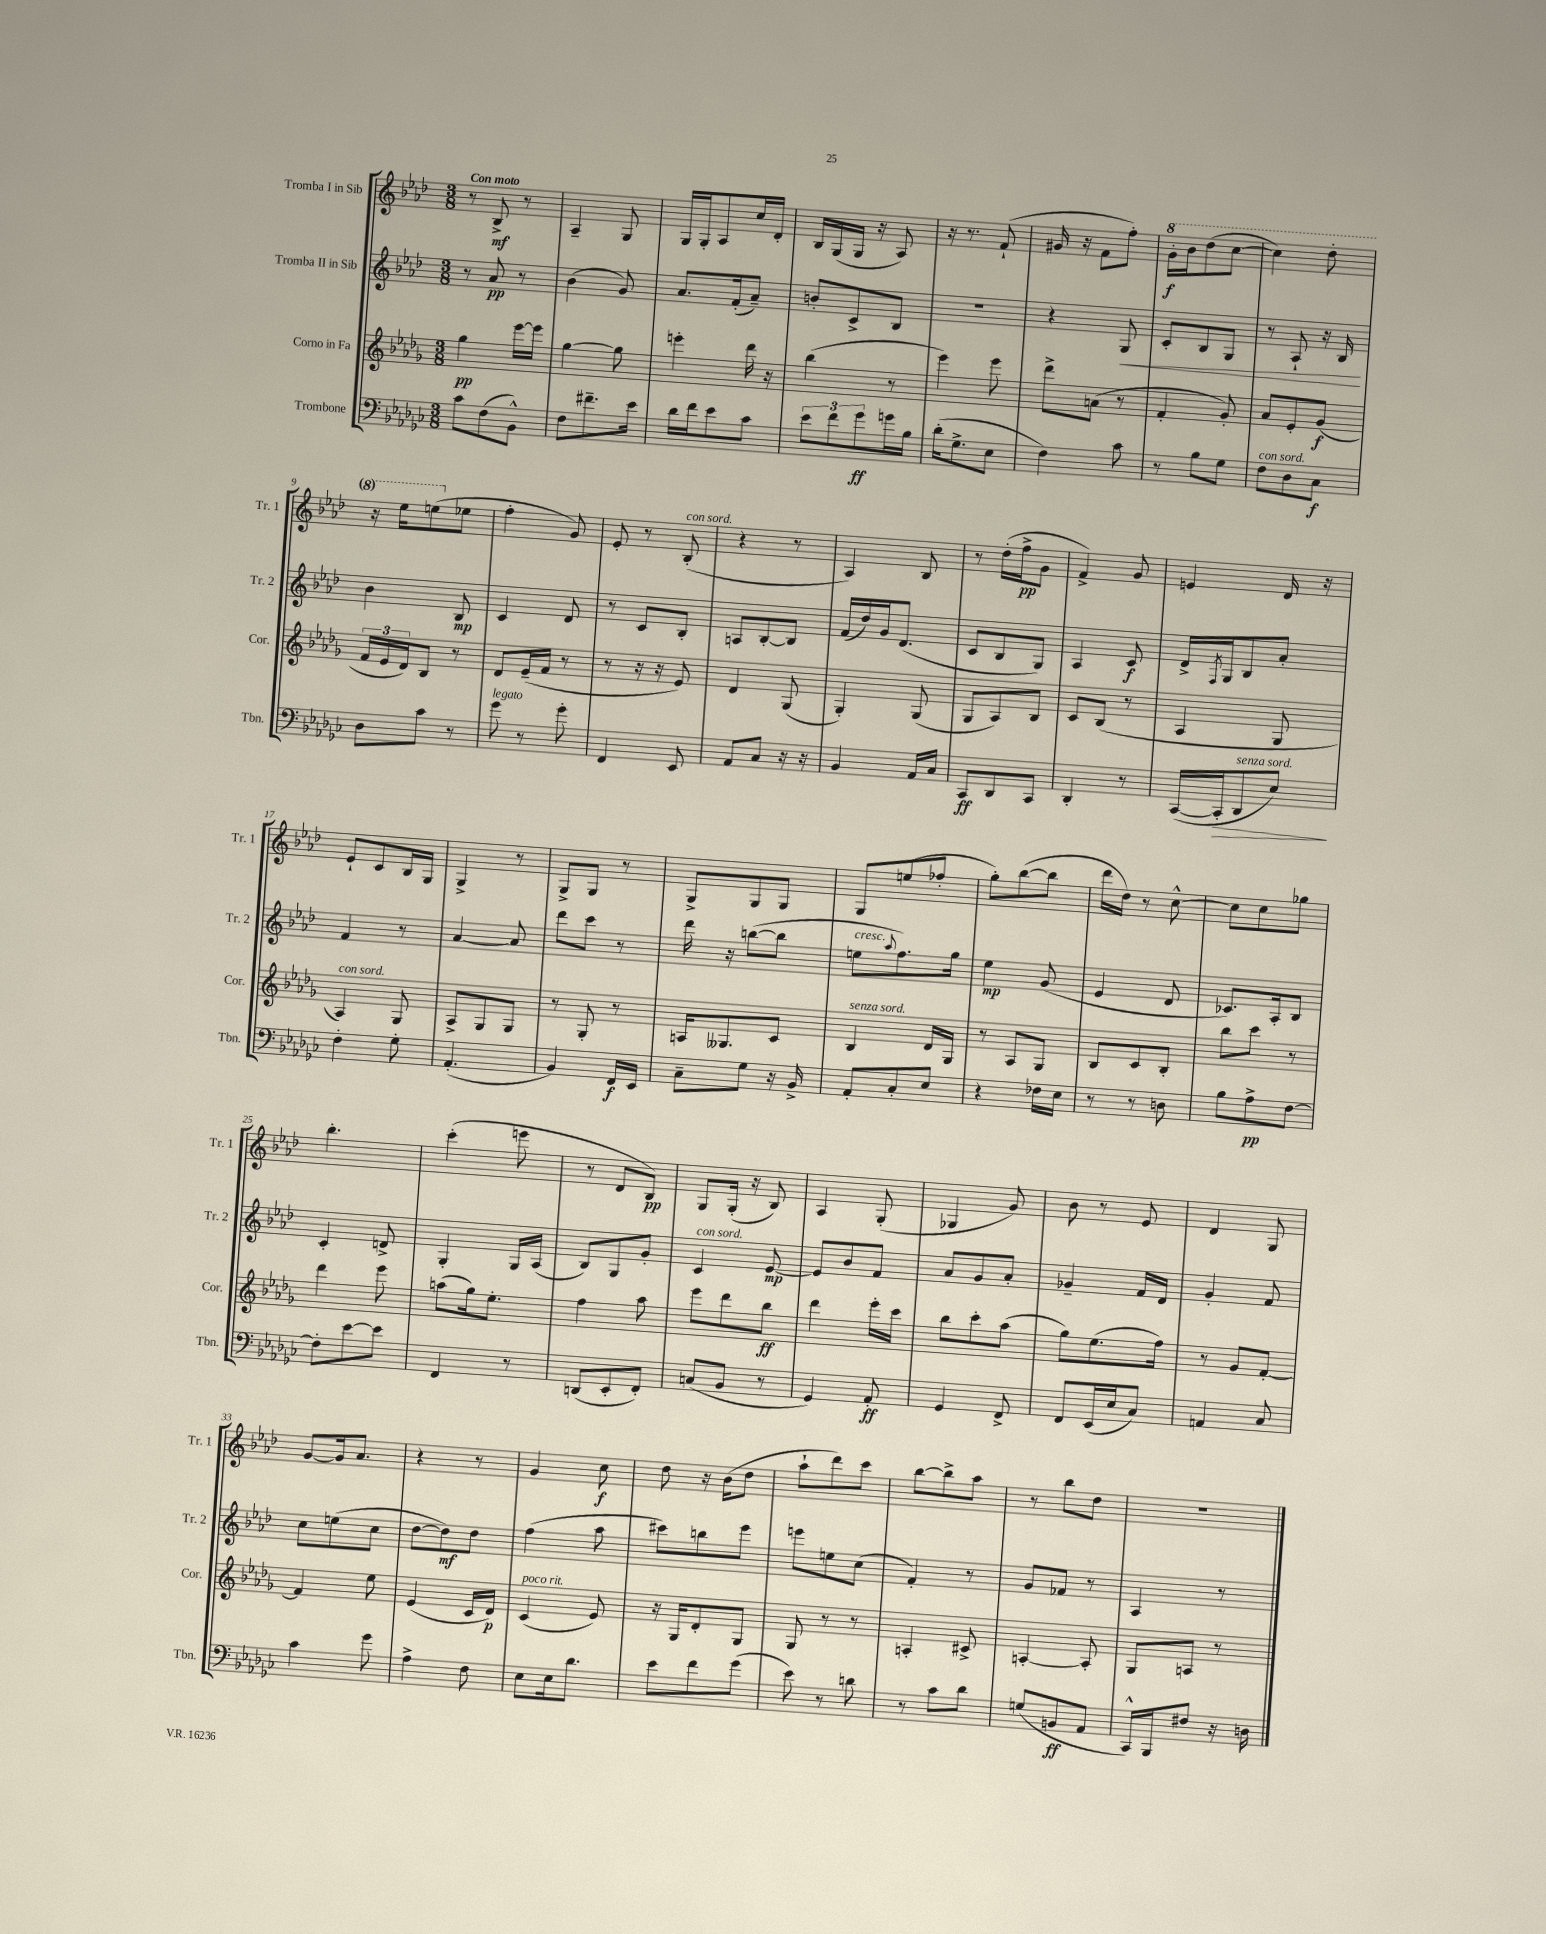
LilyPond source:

<<
\new StaffGroup <<
\new Staff = "s0" \with { instrumentName = "Tromba I in Sib" shortInstrumentName = "Tr. 1" } {
    \clef treble \key aes \major \numericTimeSignature \time 3/8 \tempo "Con moto"
    r8 bes8->\mf r8 |
    aes4-- g8 |
    g16 g16-. aes8 c''16 des'16-. |
    bes16 g16( g16 r16 aes8) |
    r16 r8. f'8-!( |
    gis'16 r16 f'8 f''8-.) |
    \ottava #1 g''16-.\f bes''16 des'''8( c'''8~ |
    c'''4) des'''8-. |
    r16 ees'''16 e'''8( \ottava #0 ees''!8 |
    f''4-. g'8) |
    ees'8-. r8 bes8-.^\markup { \italic "con sord." }( |
    r4 r8 |
    aes4) bes8 |
    r8 des''16-.( f''16->\pp g'8 |
    f'4->) g'8 |
    e'4 des'16 r16 |
    ees'8-! c'8 bes16 g16 |
    g4-> r8 |
    g8-> g8 r8 |
    g8-> g8 g8 |
    g8 e''8( fes''8-. |
    g''8-.) bes''8~( bes''8 |
    des'''16 des''16) r8 c''8~-^ |
    c''8 c''8 ges''8 |
    bes''4.-. |
    c'''4-.( e'''8 |
    r8 des'8 bes8\pp) |
    g8 g16-.( r16 bes8) |
    aes4 g8-.( |
    ges4 g'8) |
    bes'8 r8 ees'8 |
    des'4 g8 |
    g'8~ g'16 aes'8. |
    r4 r8 |
    g'4 c''8\f |
    des''8 r16 bes'16( des''8 |
    aes''8-! des'''8) c'''8 |
    bes''8~ bes''8-> aes''8 |
    r8 bes''8 des''8 |
    R4. \bar "|." |
}
\new Staff = "s1" \with { instrumentName = "Tromba II in Sib" shortInstrumentName = "Tr. 2" } {
    \clef treble \key aes \major \numericTimeSignature \time 3/8
    r8 aes'8\pp r8 |
    bes'4( g'8) |
    aes'8. f'16-.( aes'8--) |
    b'8-. c'8-> bes8 |
    R4. |
    r4 g8\< |
    c'8-. bes8 g8 |
    r8 aes8-! r16 bes16\! |
    bes'4 bes8\mp |
    c'4 des'8 |
    r8 c'8 bes8-. |
    a8 bes8~-. bes8 |
    f'16( des''16) g'16 des'8.( |
    c'8 bes8 g8) |
    aes4 c'8\f |
    des'16-> \acciaccatura { f8 } g16 bes8 aes'8-. |
    f'4 r8 |
    aes'4~ aes'8 |
    des'''8 c'''8 r8 |
    des'''16 r16 b''8~( b''8 |
    e''8^\markup { \italic "cresc." } \appoggiatura { aes''8 } f''8.) g''16 |
    ees''4\mp g'8( |
    ees'4 des'8 |
    ces'8.) aes16-. bes8 |
    c'4-. d'8-> |
    g4-. g16 aes16( |
    bes8) g8 g'8-. |
    c'4^\markup { \italic "con sord." } ees'8~\mp |
    ees'8 bes'8 f'8 |
    aes'8 g'8 aes'8-. |
    ges'4-- f'16 des'16 |
    g'4-. f'8 |
    c''8 e''8( c''8 |
    des''8~ des''8\mf) des''8 |
    f''4( aes''8 |
    cis'''8) b''8 ees'''8 |
    e'''8 e''8 c''8( |
    f'4-.) r8 |
    g'8 fes'8 r8 |
    aes4 r8 \bar "|." |
}
\new Staff = "s2" \with { instrumentName = "Corno in Fa" shortInstrumentName = "Cor." } {
    \clef treble \key des \major \numericTimeSignature \time 3/8
    ges''4\pp ees'''16~ ees'''16 |
    ges''4~ ges''8 |
    e'''4-. des'''16 r16 |
    bes''4( r8 |
    ees'''4) ees'''8 |
    des'''8-> a'8( r8 |
    f'4-. ges'8-.) |
    aes'8 ees'8-. ges'8\f( |
    \tuplet 3/2 { f'16 ees'16 des'16) } bes8 r8 |
    des'8 ees'16--( f'16 r8 |
    r8 r16 r16 ees'8) |
    des'4 ges8( |
    ges4-.) ges8( |
    ges8 aes8) bes8 |
    c'8 bes8( r8 |
    aes4 ges8 |
    aes4^\markup { \italic "con sord." }) ges8 |
    aes8-> ges8 ges8 |
    r8 ges8-. r8 |
    a16 geses8. c'8 |
    bes4^\markup { \italic "senza sord." } des'16 ges16 |
    r8 aes8 ges8 |
    bes8 c'8 bes8-. |
    bes''8 c'''8 r8 |
    des'''4 ees'''8 |
    a''8( ges''16) ees''8.-. |
    f''4 aes''8 |
    ees'''8 des'''8 bes''8\ff |
    des'''4 ees'''16-. c'''16 |
    bes''8 c'''8-. aes''8( |
    ges''8) ees''8.( f''16) |
    r8 ges'8 f'8~-. |
    f'4 ees''8 |
    ees'4( c'16 des'16\p) |
    c'4^\markup { \italic "poco rit." }( ees'8) |
    r16 ges16 des'8-. ges8 |
    ges8 r8 r8 |
    a4-. cis'8-> |
    a4~-. a8-. |
    ges8 a8 r8 \bar "|." |
}
\new Staff = "s3" \with { instrumentName = "Trombone" shortInstrumentName = "Tbn." } {
    \clef bass \key ges \major \numericTimeSignature \time 3/8
    ces'8 f8( bes,8-^) |
    f8 fis'8.-- ees'16 |
    des'16 f'16 ees'8 ces'8 |
    \tuplet 3/2 { ees'8 f'8 ges'8\ff } g'16 bes16 |
    des'16-.( ges8.-> ees8 |
    f4) ces'8 |
    r8 bes8 ges8 |
    f8^\markup { \italic "con sord." } des8 ces8\f |
    des8 ces'8 r8 |
    ges'8^\markup { \italic "legato" } r8 ges'8-. |
    f,4 ees,8 |
    aes,8 ces8 r16 r16 |
    bes,4 aes,16 ces16 |
    ces,8\ff des,8 ces,8 |
    des,4-. r8 |
    ces,16~( ces,16-.\> des,8^\markup { \italic "senza sord." } ees8\!) |
    f4-. ges8-. |
    aes,4.-.( |
    bes,4) f,16\f ees,16 |
    ces8-- ges8 r16 bes,16-> |
    aes,8-. ces8-. ees8 |
    r4 fes16 ees16 |
    r8 r8 d8 |
    bes8 aes8->\pp f8~ |
    f8-. ees'8~ ees'8 |
    f,4 r8 |
    d,8( ees,8-. f,8-.) |
    c8( bes,8 r8 |
    ges,4) aes,8-.\ff |
    ges,4 f,8-> |
    f,8 ees,16( ees16 ces8) |
    a,4 ces8 |
    ces'4 ges'8 |
    aes4-> f8 |
    ees8 ees16 des'8. |
    ees'8 f'8 ges'8( |
    ees'8) r8 d'8 |
    r8 ces'8 des'8 |
    g8( b,8\ff aes,8 |
    ces,16-^) bes,,16 fis8 r16 d16 \bar "|." |
}
>>
>>
